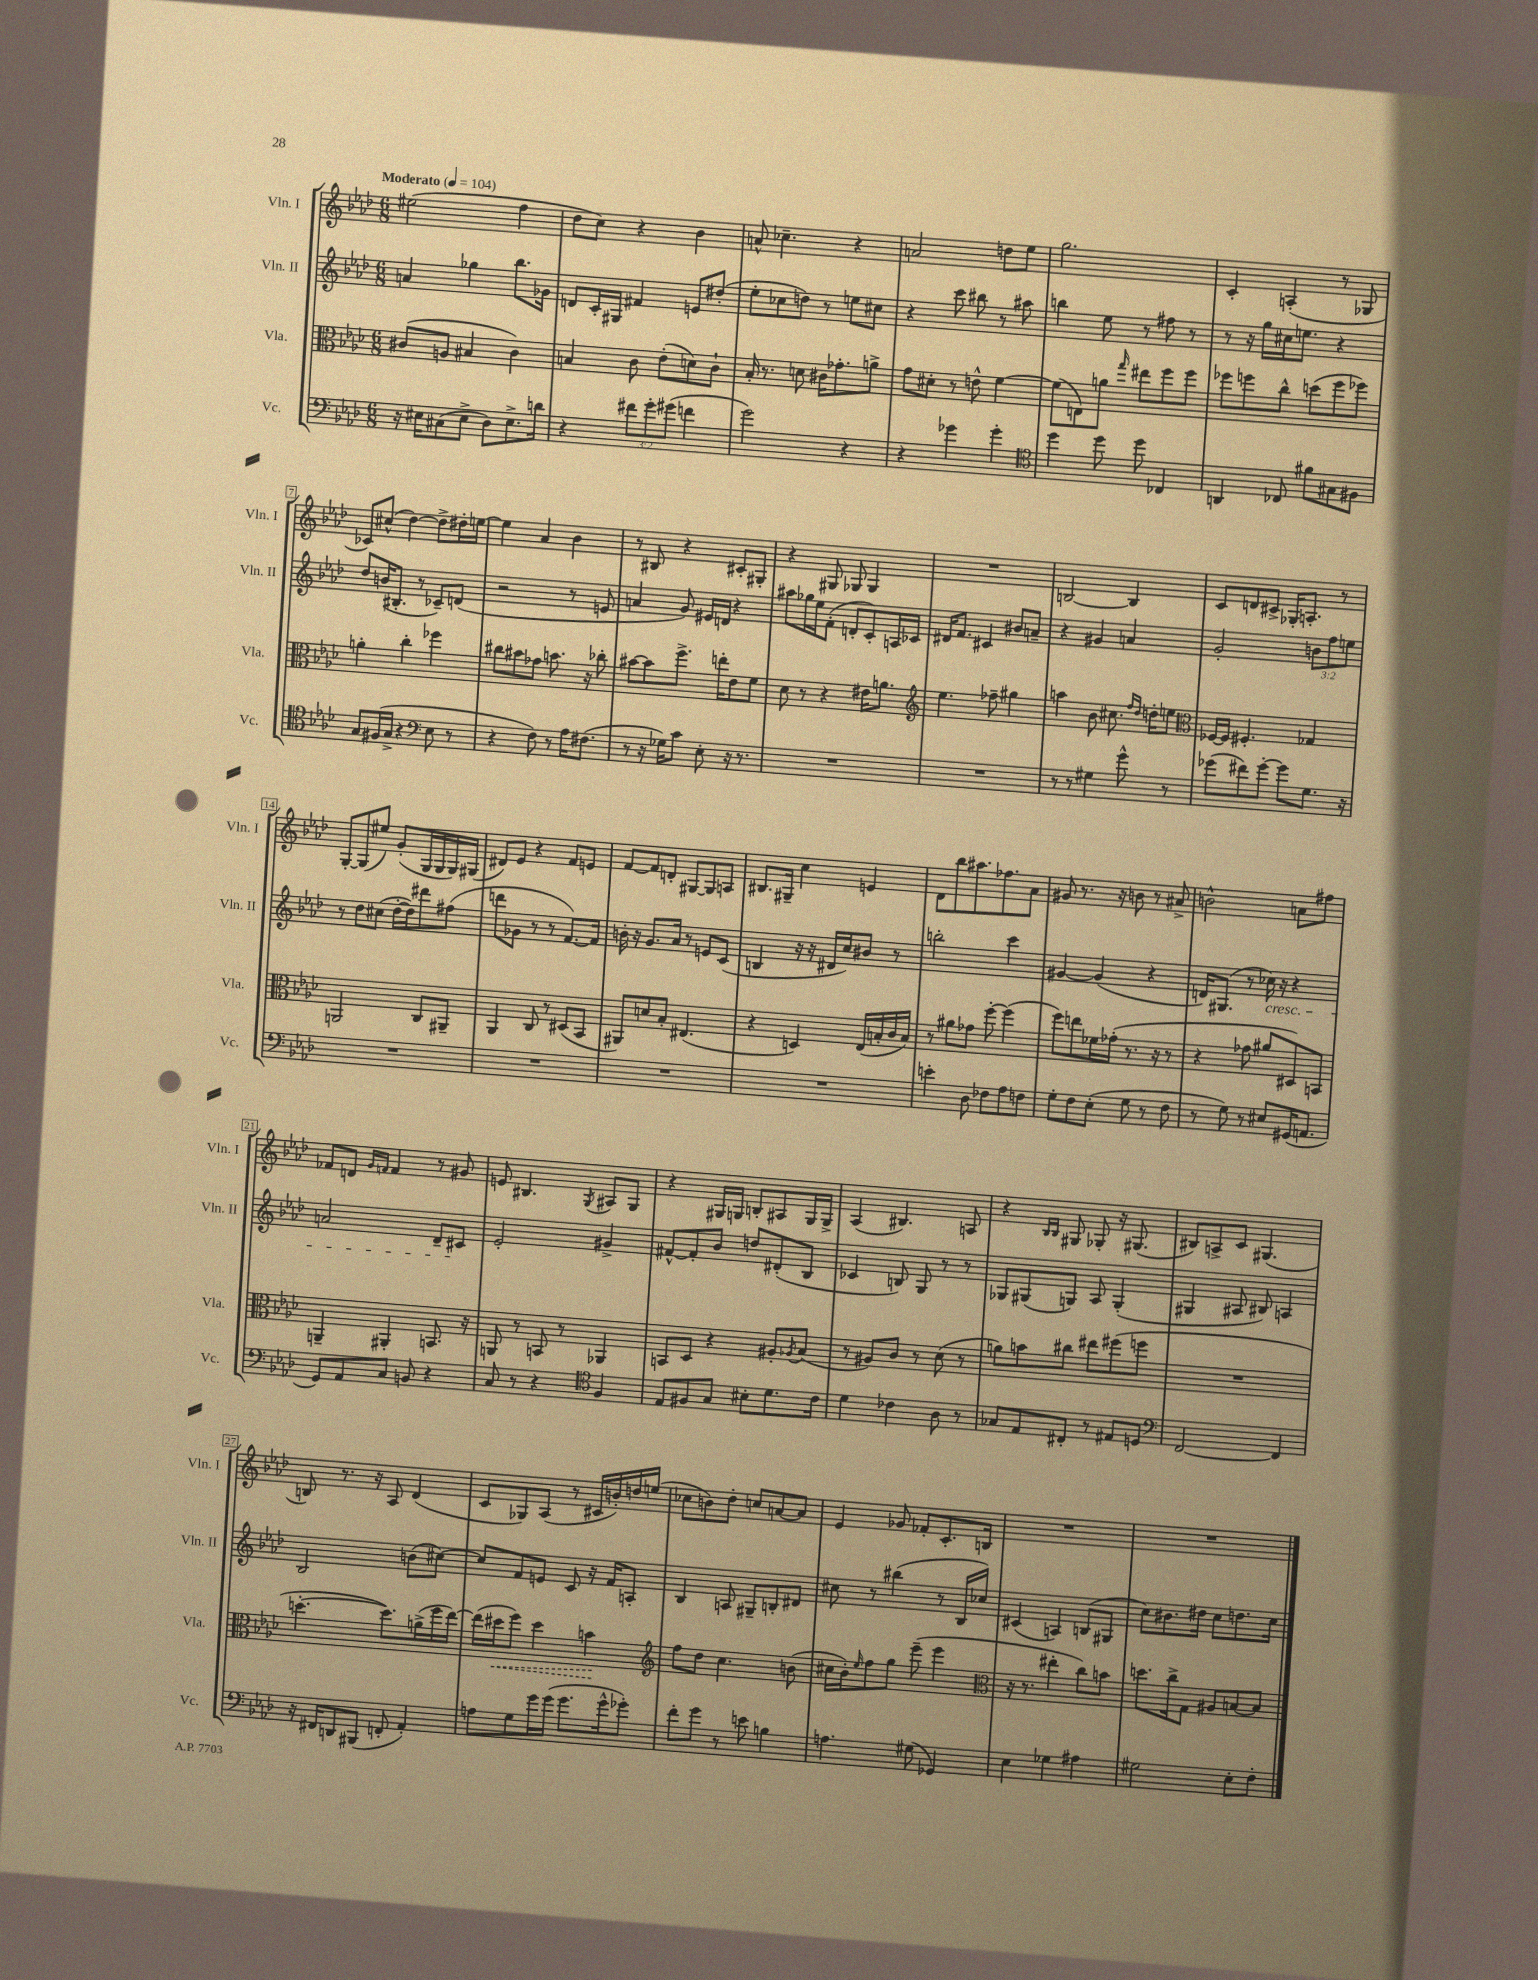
<<
\new StaffGroup <<
\new Staff = "s0" \with { instrumentName = "Vln. I" shortInstrumentName = "Vln. I" } {
    \clef treble \key aes \major \numericTimeSignature \time 6/8 \tempo "Moderato" 4 = 104
    eis''2( f''4 |
    des''8 c''8) r4 bes'4 |
    a'8-^ ces''4.-- r4 |
    a'2 d''8 ees''8 |
    g''2. |
    c'4-. a4-.( r8 ges8 |
    ces'8) cis''8-^( des''4~) des''8-> dis''16-. e''16~ |
    e''4 aes'4 bes'4 |
    r8 bis8 r4 cis'8-. gis8-. |
    r4 gis8 ges8 ges4 |
    R2. |
    b2~ b4 |
    c'8 d'8 cis'8-> ges16-. a8.-. r8 |
    g8~-. g8( eis''8) g'8-.( g16 g16 g16) gis16( |
    dis'8) ees'8 r4 f'8 e'8 |
    f'8~ f'8 d'8-. gis8~ gis8 a8 |
    bis8. gis16-- c''4 e'4 |
    des'8 bes''8 ais''8. fes''8. aes'8 |
    gis'8 r8. r16 b'8 r8 ais'8-> |
    b'2-^ a'8 fis''8 |
    fes'8 d'8 \grace { g'16 f'16 } f'4 r8 gis'8 |
    e'8 bis4. \acciaccatura { g8 } ais8 g8 |
    r4 gis16 g16 b8-. ais8 g16 g16-> |
    aes4( bis4.) a8 |
    r4 \grace { bes16 bes16 } gis8 ges8-. r16 gis8.( |
    bis8) a8-> c'8 gis4.( |
    b8) r8. r16 aes8 des'4( |
    c'8 ges8) aes8( r8 cis'16 b'16-.) d''16 e''16( |
    ces''8 b'8) des''8-. c''8 a'8~ a'8 |
    ees'4 ges'8 fes'8-. c'8.-. b16 |
    R2. |
    R2. \bar "|." |
}
\new Staff = "s1" \with { instrumentName = "Vln. II" shortInstrumentName = "Vln. II" } {
    \clef treble \key aes \major \numericTimeSignature \time 6/8 \override Staff.TupletNumber.text = #tuplet-number::calc-fraction-text
    a'4 ges''4 bes''8. ges'16 |
    d'8 c'16-. gis16 fis'4 e'8 dis''8-.( |
    ees''8-. ces''8 d''8) r8 e''8 cis''8 |
    r4 c'''8 bis''8 r8 ais''8 |
    b''4 ees''8 r8 fis''8 r8 |
    r8 r16 g''16 cis''16 e''8. r4 |
    des''8 b'16( bis8.-. r8 ces'8--) d'8( |
    r2 r8 e'8 |
    a'4 g'8) eis'16 d'16 r4 |
    ais''8 ges''16 ees''16 f'8-.( d'8-. c'8-.) a16 ces'16 |
    dis'16 f'8. cis'4 bis'8 a'8-- |
    r4 gis'4 a'4 |
    g'2-. \tuplet 3/2 { b'8 f''8 e''8 } |
    r8 des''8 cis''8( des''16~-. des''16) dis'''8 fis''8( |
    d'''8 ges'8 r8 r8 f'8.~) f'16 |
    b'16-. r16 g'8. aes'16 r8 e'8 c'8( |
    b4 r16 r16 dis'16 c''16) bis'8 r8 |
    b''2-. c'''4 |
    gis'4~ gis'4( r4 |
    d'16) gis8.( r8 ces''16\cresc) r16 r4 |
    a'2 des'8-- cis'8\! |
    ees'2-. gis'4-> |
    fis'8~-^ fis'8-. bes'8 d''8 dis'8-.( bes8 |
    ces'4 b8) g8 r8 r8 |
    ges8 gis8( g8) aes8 g4-.( |
    gis4 ais8 bis8) a4 |
    bes2 b'8( cis''8~) |
    cis''8 f'8 e'8 c'8 r16 f'16 a8-. |
    bes4 a8 gis8-- b8-. dis'8 |
    cis''8 r8 bis''4( r8 bes16 ces''16) |
    cis'4( a4) b8( gis8 |
    c''8) bis'8. dis''16 c''8 d''8. c''16 \bar "|." |
}
\new Staff = "s2" \with { instrumentName = "Vla." shortInstrumentName = "Vla." } {
    \clef alto \key aes \major \numericTimeSignature \time 6/8
    cis'8( a8 bis4 cis'4) |
    b4 c'8 ees'8-.( d'8) c'8-! |
    bes16-. r8. d'8 cis'16 ges'8.-. a'8-> |
    g'8 dis'8-. r8 e'8-^ f'4~ |
    f'8( e8) a'8 \grace { g''16 } eis''8 f''8 f''8 |
    fes''8 f''8 c''8-^ d''8( f''8 fes''8) |
    a'4-. c''4-. fes''4 |
    cis''8 bis'8 ges'8 b'8. r16 ces''8-. |
    bis'8~ bis'8 f''8.-> e''16-. ees'8 f'8 |
    des'8 r8 r4 eis'16 a'8. |
    \clef treble ees''4. fes''8-- gis''4 |
    a''4 bes'8 cis''8. \grace { f''16 des''16 } d''16-. e''8 |
    \clef alto fes16~ fes16 fis4.-. ges4 |
    a,2 c8 ais,8-- |
    aes,4 c8 r8 dis8( bes,8 |
    ais,8) d'8 bes8-. eis4.( |
    r4 d4) ees16( b16-. c'16 b16) |
    r8 ais'8 ges'8 f''8~-. f''4( |
    f''8) e''8 fes'16 ges'16-.( r8. r16 r8 |
    r4 ges'8 ais'8 dis8) b,8 |
    a,4-- ais,4-. b,8. r16 |
    a,8 r8 b,8 r8 aes,4 |
    b,8 des8 r4 ais8-. \acciaccatura { aes8 } bes8( |
    r8 ais8) c'8 r8 des'8( r8 |
    a'8) b'8 cis''8 eis''8 fis''8( f''8 |
    R2. |
    d''4.~-. d''8.) a'16->( f''16 ees''16~) |
    ees''16( \once \override Hairpin.style = #'dashed-line dis''16\< f''8) dis''4 b'4\! |
    \clef treble f''8 des''8 c''4. b'8( |
    cis''16 bes'16-.) \grace { ees''16 } f''8 g''8 ees'''8--( ees'''4 |
    \clef alto r16 r8. eis''4-. c''8) b'8 |
    d''8. c''16-> g8 ais8 b8~ b8 \bar "|." |
}
\new Staff = "s3" \with { instrumentName = "Vc." shortInstrumentName = "Vc." } {
    \clef bass \key aes \major \numericTimeSignature \time 6/8 \override Staff.TupletNumber.text = #tuplet-number::calc-fraction-text
    r16 eis16 cis8( eis8-> des8) eis8.-> d'16 |
    r4 \tuplet 3/2 { fis'8 g'8-. gis'8( } f'4 |
    g'2) r4 |
    r4 ges'4 ges'4-. |
    \clef tenor des''4 des''8 des''8 ces4 |
    a,4 ces8 fis'8 gis8 fis8 |
    g8 fis16( g16-> r4 \clef bass ees8 r8 |
    r4 f8) r8 aes16 fis8.( |
    r8 r16 ges16) c'8 ees8-. r16 r8. |
    R2. |
    R2. |
    r8 r8 gis4 g'8-^ r8 |
    ges'8( fis'8) ges'8~-. ges'8 g8. r16 |
    R2. |
    R2. |
    R2. |
    R2. |
    e'4-. des8 fes8 aes8 f8 |
    g8-. f8 ees8-.( g8 r8 f8 |
    r8 g8) r8 eis8 gis,16( a,8. |
    g,8) aes,8 c8 b,8 r4 |
    c8 r8 r4 \clef tenor f4 |
    ees8 fis8 g8 bis8-. des'8. c'16 |
    des'4 ces'4 aes8 r8 |
    ges8 ees8 cis8-. r8 eis8 d8 |
    \clef bass f,2~ f,4 |
    r16 fis,16 d,8 bis,,8( f,8-. aes,4-.) |
    a8 g8 g'16 g'16( g'8. g'16-^ ges'8-.) |
    f'8-. g'8 r8 e'8 b4 |
    a4. gis8( ges,4) |
    ees4 ges4 ais4 |
    gis2 ees8-. f8-. \bar "|." |
}
>>
>>
\layout { \context { \Score \override BarNumber.stencil = #(make-stencil-boxer 0.1 0.3 ly:text-interface::print) } }
